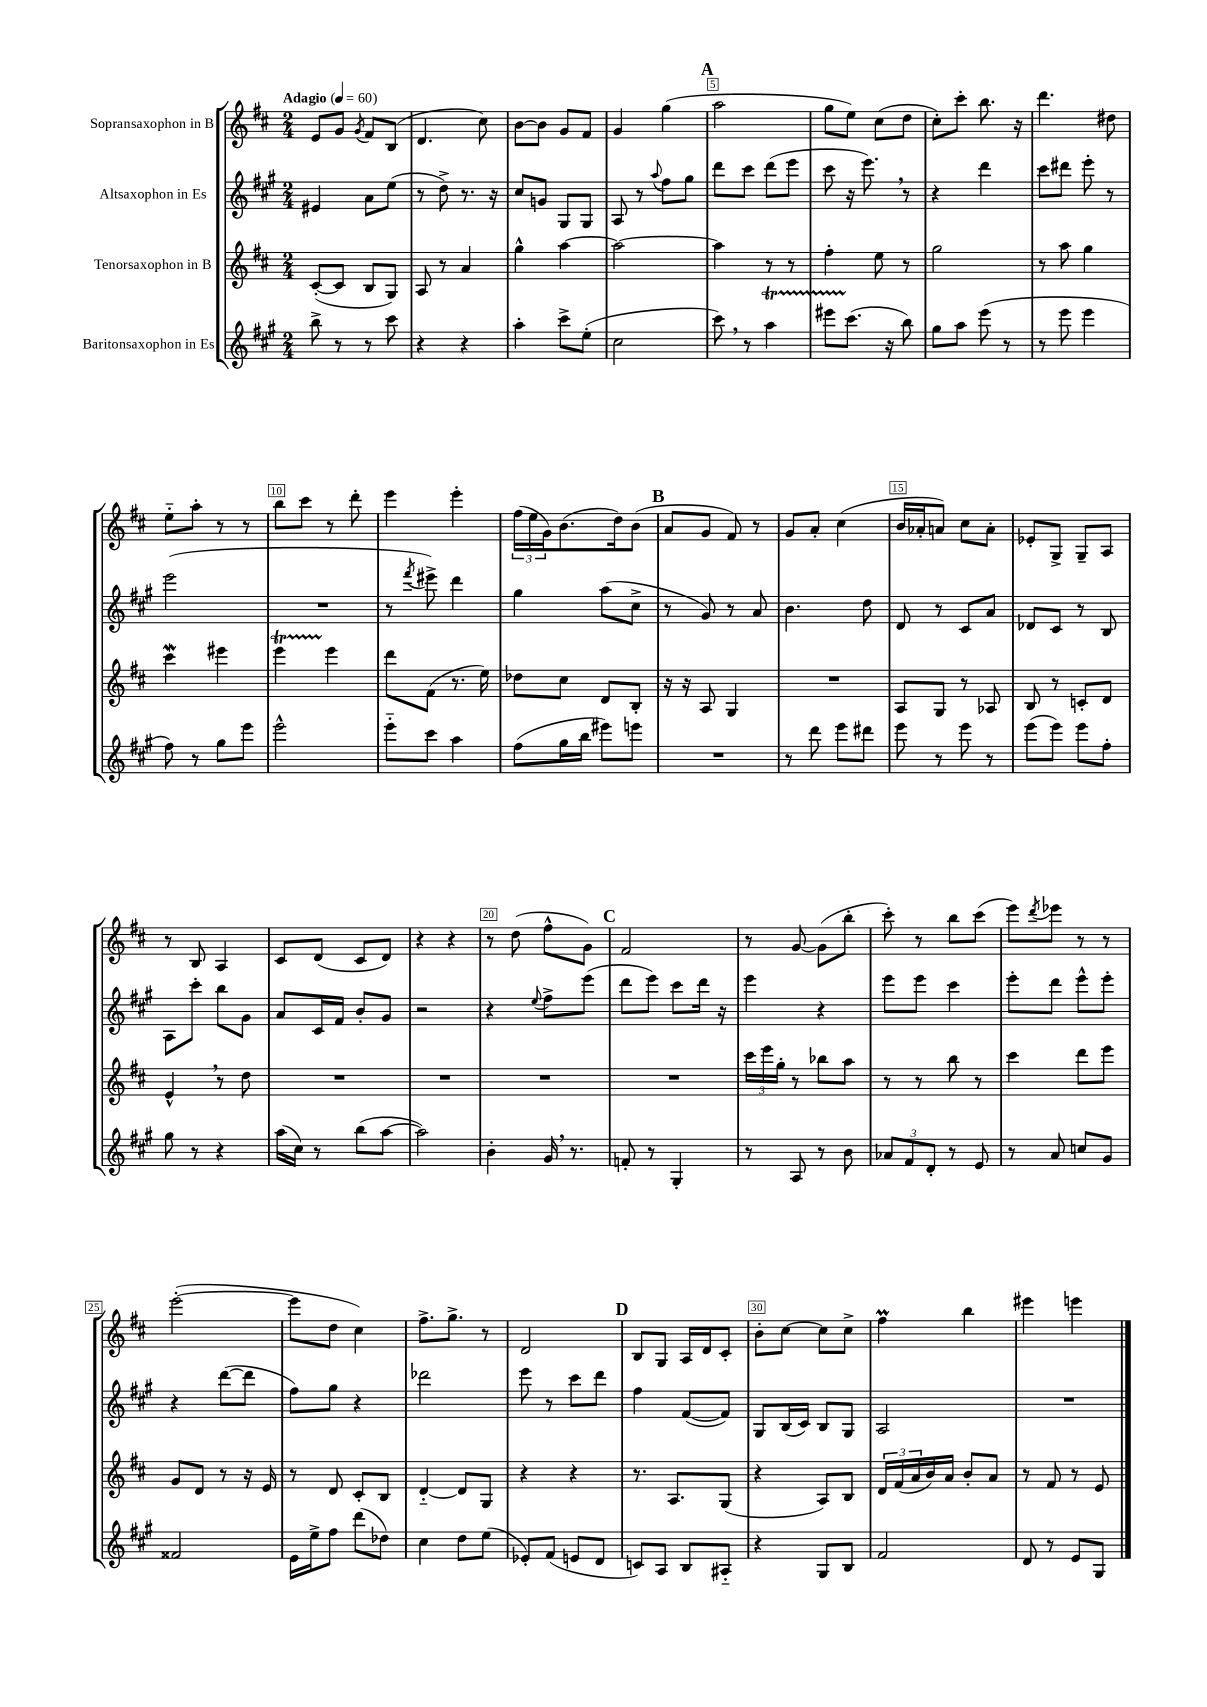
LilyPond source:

<<
\new StaffGroup <<
\new Staff = "s0" \with { instrumentName = "Sopransaxophon in B" } {
    \clef treble \key d \major \numericTimeSignature \time 2/4 \tempo "Adagio" 4 = 60
    e'8 g'8 \acciaccatura { g'8 } fis'8 b8( |
    d'4. cis''8) |
    b'8~ b'8 g'8 fis'8 |
    g'4 g''4( |
    \mark \markup { \bold "A" } a''2 |
    g''8 e''8) cis''8( d''8 |
    cis''8-.) cis'''8-. b''8. r16 |
    d'''4. dis''8 |
    e''8-_ a''8-. r8 r8 |
    b''8 cis'''8 r8 d'''8-. |
    e'''4 e'''4-. |
    \tuplet 3/2 { fis''16( e''16 g'16) } b'8.( d''16) b'8( |
    \mark \markup { \bold "B" } a'8 g'8 fis'8) r8 |
    g'8 a'8-. cis''4( |
    b'16 aes'16-. a'8) cis''8 a'8-. |
    ees'8-. g8-> g8-- a8 |
    r8 b8 a4 |
    cis'8 d'8( cis'8 d'8) |
    r4 r4 |
    r8 d''8( fis''8-^ g'8) |
    \mark \markup { \bold "C" } fis'2 |
    r8 g'8~ g'8( b''8-. |
    cis'''8-.) r8 b''8 cis'''8( |
    e'''8) \acciaccatura { d'''8 } ees'''8 r8 r8 |
    e'''2~-.( |
    e'''8 d''8 cis''4) |
    fis''8.-> g''8.-> r8 |
    d'2 |
    \mark \markup { \bold "D" } b8 g8 a16 d'16 cis'8-. |
    b'8-. cis''8~ cis''8 cis''8-> |
    fis''4\prall b''4 |
    eis'''4 e'''4 \bar "|." |
}
\new Staff = "s1" \with { instrumentName = "Altsaxophon in Es" } {
    \clef treble \key a \major \numericTimeSignature \time 2/4
    eis'4 a'8 e''8( |
    r8 d''8->) r8. r16 |
    cis''8 g'8 gis8 gis8 |
    a8 r8 \appoggiatura { a''8 } fis''8 gis''8 |
    \mark \markup { \bold "A" } d'''8 cis'''8 d'''8( e'''8 |
    cis'''8 r16 e'''8.) \breathe r8 |
    r4 d'''4 |
    cis'''8 dis'''8 e'''8-. r8 |
    e'''2( |
    R2 |
    r8 \acciaccatura { fis'''8 } eis'''8->) d'''4 |
    gis''4 a''8( cis''8-> |
    \mark \markup { \bold "B" } r8 gis'8) r8 a'8 |
    b'4. d''8 |
    d'8 r8 cis'8 a'8 |
    des'8 cis'8 r8 b8 |
    a8 cis'''8-. b''8 gis'8 |
    a'8 cis'16 fis'16 b'8-. gis'8 |
    r2 |
    r4 \appoggiatura { e''8 } fis''8-> e'''8( |
    \mark \markup { \bold "C" } d'''8 e'''8) cis'''8 d'''16 r16 |
    e'''4 r4 |
    e'''8 e'''8 cis'''4 |
    e'''8-. d'''8 e'''8-^ e'''8-. |
    r4 d'''8~( d'''8 |
    fis''8) gis''8 r4 |
    des'''2 |
    e'''8 r8 cis'''8 d'''8 |
    \mark \markup { \bold "D" } fis''4 fis'8~( fis'8) |
    gis8 b16( cis'16) b8 gis8 |
    a2 |
    R2 \bar "|." |
}
\new Staff = "s2" \with { instrumentName = "Tenorsaxophon in B" } {
    \clef treble \key d \major \numericTimeSignature \time 2/4
    cis'8~-.( cis'8 b8 g8) |
    a8 r8 a'4 |
    g''4-^ a''4~ |
    a''2~ |
    \mark \markup { \bold "A" } a''4 r8 r8 |
    fis''4-. e''8 r8 |
    g''2 |
    r8 a''8 g''4 |
    cis'''4\mordent eis'''4 |
    e'''4\startTrillSpan e'''4\stopTrillSpan |
    d'''8 fis'8( r8. e''16) |
    des''8 cis''8 d'8 b8-. |
    \mark \markup { \bold "B" } r16 r16 a8 g4 |
    R2 |
    a8 g8 r8 aes8 |
    b8 r8 c'8-. d'8 |
    e'4-^ \breathe r8 d''8 |
    R2 |
    R2 |
    R2 |
    \mark \markup { \bold "C" } R2 |
    \tuplet 3/2 { cis'''16 e'''16 g''16-. } r8 bes''8 a''8 |
    r8 r8 b''8 r8 |
    cis'''4 d'''8 e'''8 |
    g'8 d'8 r8 r16 e'16 |
    r8 d'8 cis'8-. b8 |
    d'4~-_ d'8 g8 |
    r4 r4 |
    \mark \markup { \bold "D" } r8. a8. g8( |
    r4 a8) b8 |
    \tuplet 3/2 { d'16 fis'16( a'16 } b'16) a'16 b'8-. a'8 |
    r8 fis'8 r8 e'8 \bar "|." |
}
\new Staff = "s3" \with { instrumentName = "Baritonsaxophon in Es" } {
    \clef treble \key a \major \numericTimeSignature \time 2/4
    b''8-> r8 r8 cis'''8 |
    r4 r4 |
    a''4-. cis'''8-> e''8-.( |
    cis''2 |
    \mark \markup { \bold "A" } cis'''8) \breathe r8 a''4\startTrillSpan |
    eis'''8 cis'''8.\stopTrillSpan( r16 b''8) |
    gis''8 a''8 e'''8( r8 |
    r8 e'''8 e'''4 |
    fis''8) r8 gis''8 e'''8 |
    e'''2-^ |
    e'''8-_ cis'''8 a''4 |
    fis''8( gis''16 b''16 eis'''8) e'''8 |
    \mark \markup { \bold "B" } R2 |
    r8 d'''8 e'''8 dis'''8 |
    e'''8 r8 e'''8 r8 |
    e'''8( e'''8) e'''8 fis''8-. |
    gis''8 r8 r4 |
    a''16( cis''16) r8 b''8( a''8~ |
    a''2) |
    b'4-. gis'16 \breathe r8. |
    \mark \markup { \bold "C" } f'8-. r8 gis4-. |
    r8 a8 r8 b'8 |
    \tuplet 3/2 { aes'8 fis'8 d'8-. } r8 e'8 |
    r8 a'8 c''8 gis'8 |
    fisis'2 |
    e'16 e''16-> fis''8 d'''8( des''8) |
    cis''4 d''8 e''8( |
    ees'8-.) fis'8( e'8 d'8 |
    \mark \markup { \bold "D" } c'8) a8 b8 ais8-_ |
    r4 gis8 b8 |
    fis'2 |
    d'8 r8 e'8 gis8 \bar "|." |
}
>>
>>
\layout { \context { \Score \override BarNumber.break-visibility = ##(#f #t #t) barNumberVisibility = #(every-nth-bar-number-visible 5) \override BarNumber.stencil = #(make-stencil-boxer 0.1 0.3 ly:text-interface::print) } }
